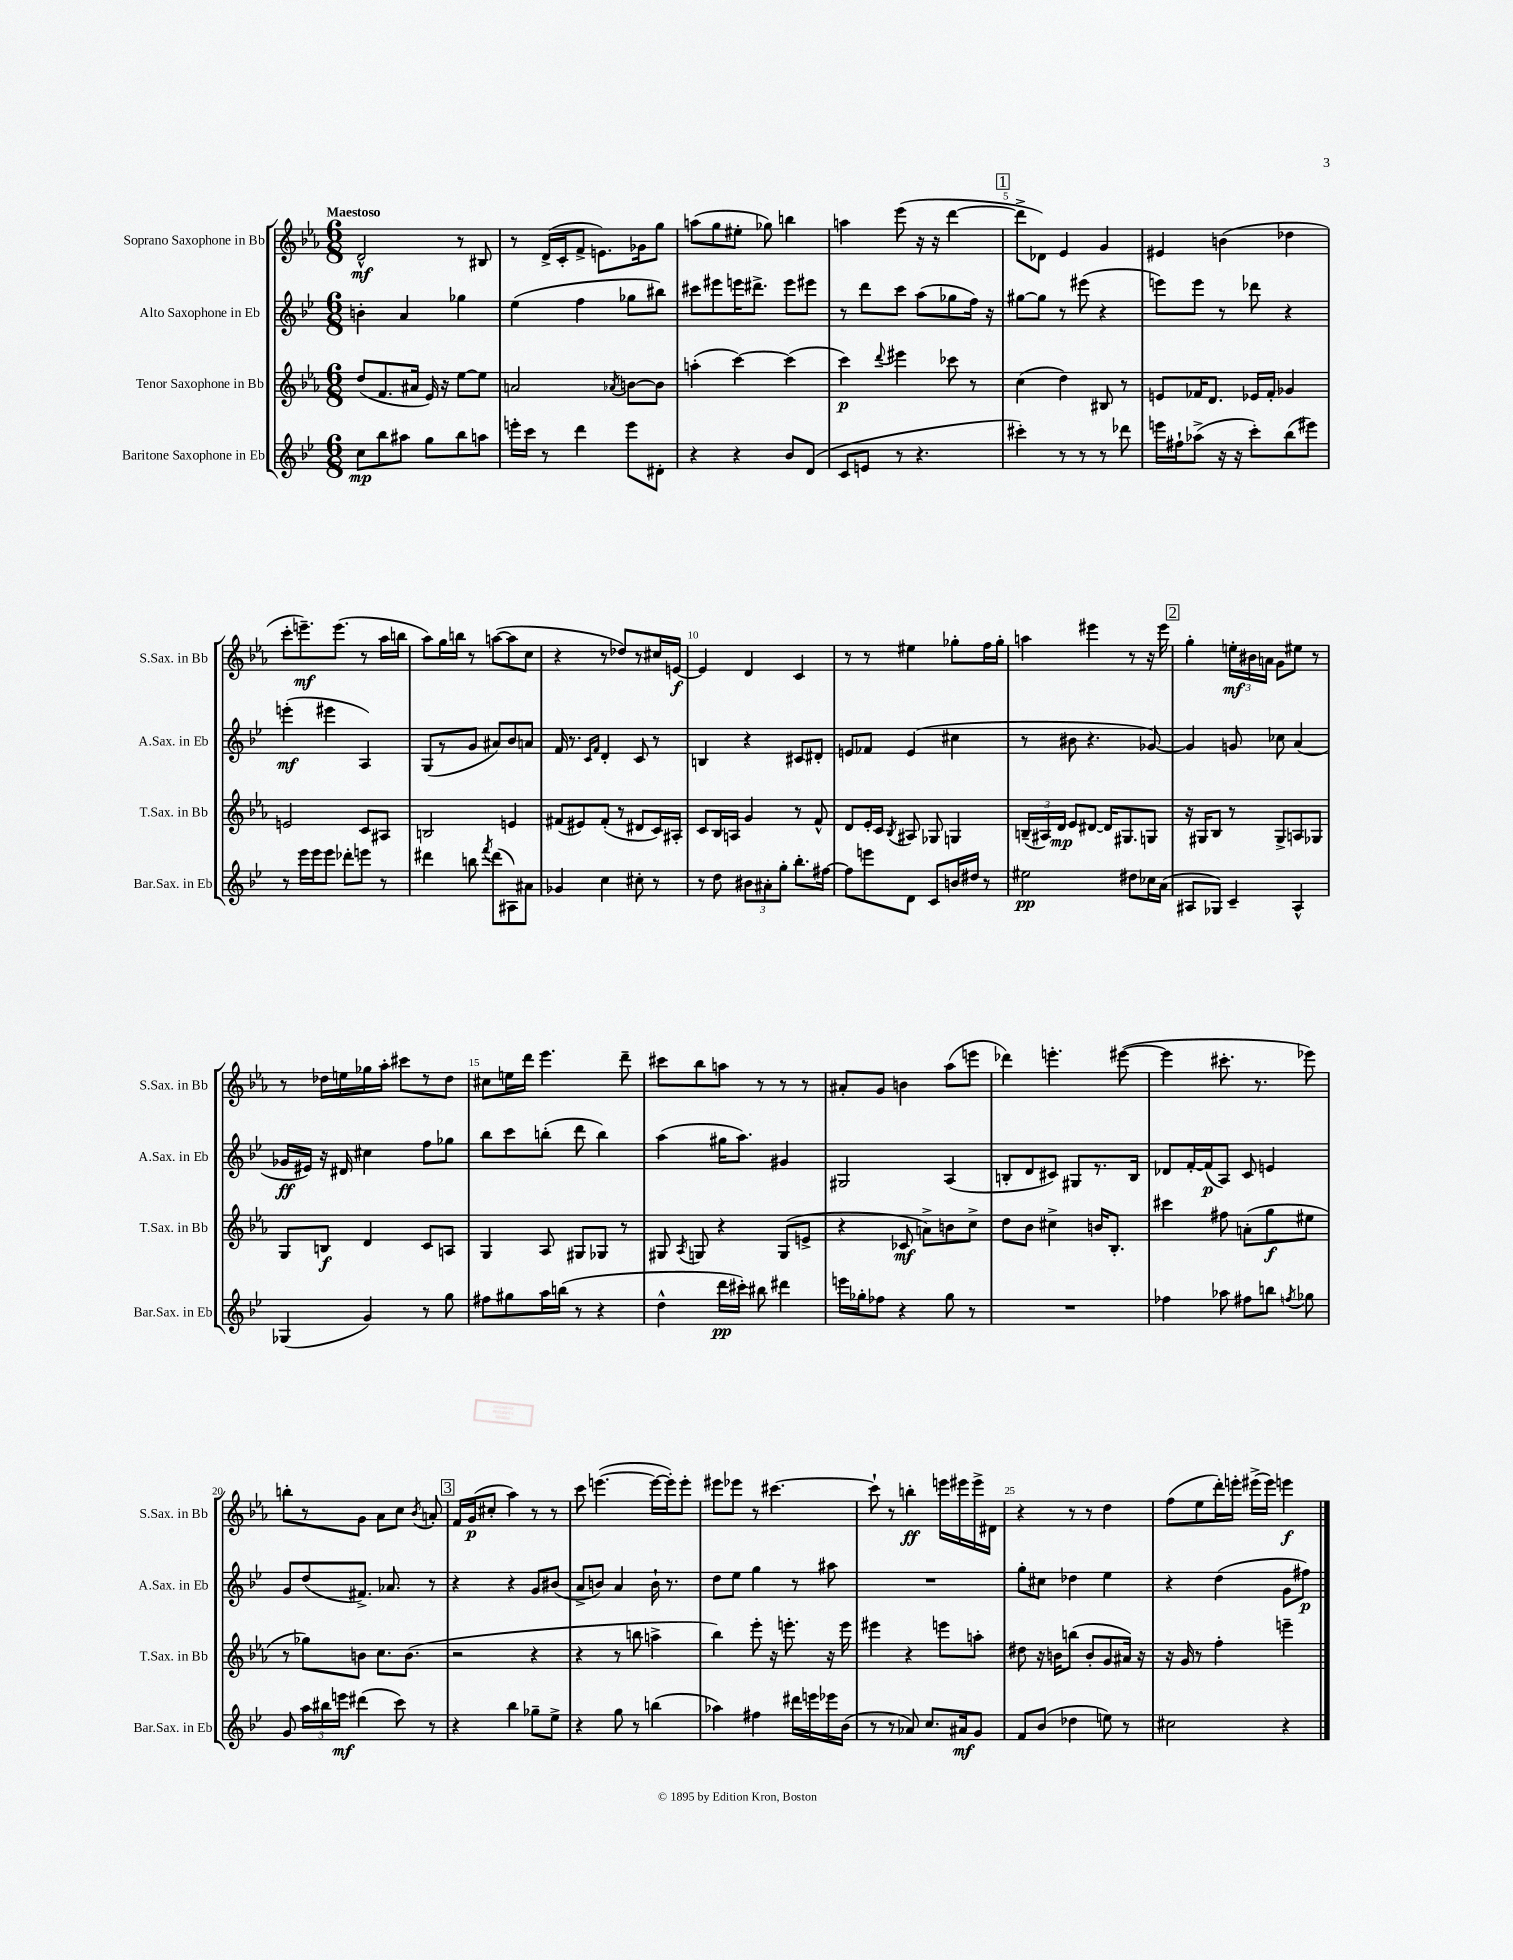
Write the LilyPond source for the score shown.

<<
\new StaffGroup <<
\new Staff = "s0" \with { instrumentName = "Soprano Saxophone in Bb" shortInstrumentName = "S.Sax. in Bb" } {
    \clef treble \key ees \major \numericTimeSignature \time 6/8 \tempo "Maestoso"
    \autoBeamOff d'2-^\mf r8 bis8 |
    r8 d'16[->( c'16-. f'8]-> e'8.[) ges'16 g''8] |
    a''8[( g''8 eis''8]-. ges''8) b''4 |
    a''4 ees'''8( r16 r16 d'''4~ |
    \mark \markup { \box "1" } d'''8[-> des'8]) ees'4 g'4 |
    eis'4 b'4( des''4 |
    c'''8[-. e'''8.--\mf) e'''8.]( r8 aes''16[ b''16] |
    aes''8[) g''16 b''16] r8 a''8[~( a''8 c''8] |
    r4 r8 des''8[) r8 cis''16 e'16]~\f |
    e'4 d'4 c'4 |
    r8 r8 eis''4 ges''8[-. f''16 ges''16]-. |
    a''4 eis'''4 r8 r16 eis'''16 |
    \mark \markup { \box "2" } g''4-. \tuplet 3/2 { e''16[-.\mf bis'16 a'16] } g'8[ eis''8] r8 |
    r8 des''16[ e''16 ges''16 aes''16]-. cis'''8[ r8 des''8] |
    cis''8[ e''16 d'''16] ees'''4. d'''8-- |
    cis'''8[ bes''8 a''8] r8 r8 r8 |
    ais'8[-. g'8] b'4 aes''8[( e'''8] |
    des'''4) e'''4.-. eis'''8~( |
    eis'''4 cis'''8.-. r8. ees'''8) |
    b''8[-. r8 g'8] aes'8[ c''8] \acciaccatura { bes'8 } a'8-. |
    \mark \markup { \box "3" } f'16[ g'16\p( cis''8]-. aes''4) r8 r8 |
    c'''8 e'''4.~( e'''16[~ e'''16-.) e'''8]-. |
    eis'''8[ ees'''8] r8 cis'''4.~ |
    cis'''8-! r8 b''4-.\ff e'''16[ eis'''16 eis'''16-> dis'16] |
    r4 r8 r8 d''4 |
    f''8[( ees''8 d'''16-.) e'''16]-. eis'''16[->( eis'''16]) e'''4\f \bar "|." |
}
\new Staff = "s1" \with { instrumentName = "Alto Saxophone in Eb" shortInstrumentName = "A.Sax. in Eb" } {
    \clef treble \key bes \major \numericTimeSignature \time 6/8
    \autoBeamOff b'4-. a'4 ges''4 |
    ees''4( f''4 ges''8[ bis''8]) |
    cis'''8[ eis'''8 e'''16 dis'''8.]-> e'''8[ eis'''8] |
    r8 d'''8[ c'''8] a''8[( ges''8 f''16]) r16 |
    \mark \markup { \box "1" } gis''8[~ gis''8] r8 eis'''8( r4 |
    e'''8[) e'''8] r8 des'''8 r4 |
    e'''4-.\mf( eis'''4 a4) |
    g8[( r8 g'8] ais'8[) bes'8 a'8] |
    f'16 r8. \grace { c'16[ f'16] } d'4-. c'8 r8 |
    b4 r4 cis'8[ dis'8]-. |
    e'8[ fes'8] e'4( cis''4 |
    r8 bis'8 r4. ges'8~) |
    \mark \markup { \box "2" } ges'4 g'8 ces''8 a'4( |
    ges'16[\ff eis'16]) r16 dis'16 cis''4 f''8[ ges''8] |
    bes''8[ c'''8 b''8]-.( d'''8 b''4) |
    a''4( gis''16[ a''8.]) gis'4 |
    gis2 a4( |
    b8[-. d'8 cis'8]) gis8[ r8. b16] |
    des'8[ f'16~-. f'16\p( a8]) c'8 e'4 |
    g'8[ d''8( fis'8.]->) aes'8. r8 |
    \mark \markup { \box "3" } r4 r4 g'8[ bis'8]( |
    a'8[-> b'8]) a'4 b'16-! r8. |
    d''8[ ees''8] g''4 r8 ais''8 |
    R2. |
    g''8[-. cis''8] des''4 ees''4 |
    r4 d''4( g'8[ fis''8]\p) \bar "|." |
}
\new Staff = "s2" \with { instrumentName = "Tenor Saxophone in Bb" shortInstrumentName = "T.Sax. in Bb" } {
    \clef treble \key ees \major \numericTimeSignature \time 6/8
    \autoBeamOff d''8[( f'8. ais'16] ees'16) r16 ees''8[~ ees''8] |
    a'2 \acciaccatura { aes'8 } b'8[~ b'8] |
    a''4-.( c'''4~) c'''4( |
    c'''4\p) \appoggiatura { d'''8 } eis'''4 ces'''8 r8 |
    \mark \markup { \box "1" } c''4( d''4) bis8 r8 |
    e'8[ fes'16 d'8.] ees'16[ fes'16]-. ges'4 |
    e'2 c'8[ ais8] |
    b2 e'4 |
    fis'8[( eis'8) fis'8]-.( r8 dis'8[ c'16) ais16]-. |
    c'8[ bes16 a16] g'4 r8 f'8-^ |
    d'8[ ees'16-. c'16] \acciaccatura { bes8 } ais8 ges8 g4 |
    \tuplet 3/2 { b16[--( ais16) d'16]\mp } ees'8[ dis'8]~ dis'16[ gis8. g8] |
    \mark \markup { \box "2" } r16 gis16[ bes8] r8 gis8[-> a8 ges8] |
    g8[ b8]\f d'4 c'8[ a8] |
    g4 aes8 gis8[ ges8] r8 |
    gis8 \acciaccatura { aes8 } g8 r4 g8[( e'8]-> |
    r4 ces'8\mf a'8[->) b'8 c''8]-> |
    d''8[ bes'8] cis''4-> b'16[ bes8.]-. |
    cis'''4 fis''8 a'8[-.( g''8\f eis''8] |
    r8 ges''8[) b'8] c''8.[ b'8.]( |
    \mark \markup { \box "3" } r2 r4 |
    r4 r8 b''8 a''4-> |
    bes''4) ees'''8-. r16 e'''8.-. r16 e'''16 |
    eis'''4 r4 e'''8[ a''8]-. |
    dis''8 r16 b'16[ b''8]( b'8[-. g'8 ais'16]) r16 |
    r16 g'16 r8 f''4-. e'''4-- \bar "|." |
}
\new Staff = "s3" \with { instrumentName = "Baritone Saxophone in Eb" shortInstrumentName = "Bar.Sax. in Eb" } {
    \clef treble \key bes \major \numericTimeSignature \time 6/8
    \autoBeamOff c''8[\mp bes''8 ais''8] g''8[ bes''8 a''8] |
    e'''16[-. c'''16] r8 d'''4 e'''8[ dis'8]-. |
    r4 r4 bes'8[ d'8]( |
    c'8[ e'8] r8 r4. |
    \mark \markup { \box "1" } cis'''4-.) r8 r8 r8 des'''8 |
    e'''16[ fis''16-! aes''8]->( r16 r16 c'''8[-.) bes''8( eis'''8]) |
    r8 ees'''16[ ees'''16 ees'''8] des'''8[-. e'''8] r8 |
    dis'''4 b''8 \acciaccatura { f'''8 } dis'''8[( ais8) ais'8] |
    ges'4 c''4 cis''8-. r8 |
    r8 d''8 \tuplet 3/2 { bis'8[ ais'8-. g''8]-. } bes''8.[-. fis''16]~ |
    fis''8[ e'''8 d'8] c'8[ b'16 dis''16] r8 |
    eis''2\pp dis''8[ ces''16 a'16]( |
    \mark \markup { \box "2" } ais8[ ges8]) c'4-- ais4-^ |
    ges4( g'4) r8 g''8 |
    fis''8[ gis''8 a''16 b''16]( r8 r4 |
    d''4-^ d'''16[\pp cis'''16]-.) bis''8 dis'''4 |
    e'''16[ ges''16-. fes''8] r4 ges''8 r8 |
    R2. |
    fes''4 aes''8 fis''8[ b''8] \acciaccatura { f''8 } ges''8 |
    g'8 \tuplet 3/2 { a''16[ bis''16 e'''16]\mf } dis'''4( c'''8) r8 |
    \mark \markup { \box "3" } r4 bes''4 ges''8[-- ees''8]-> |
    r4 g''8 r8 b''4( |
    aes''4) fis''4 dis'''16[ e'''16 ees'''16 bes'16]( |
    r8 r8 aes'8) c''8.[ ais'16\mf g'8] |
    f'8[ bes'8]( des''4 e''8) r8 |
    cis''2 r4 \bar "|." |
}
>>
>>
\layout { \context { \Score \override BarNumber.break-visibility = ##(#f #t #t) barNumberVisibility = #(every-nth-bar-number-visible 5) } }
